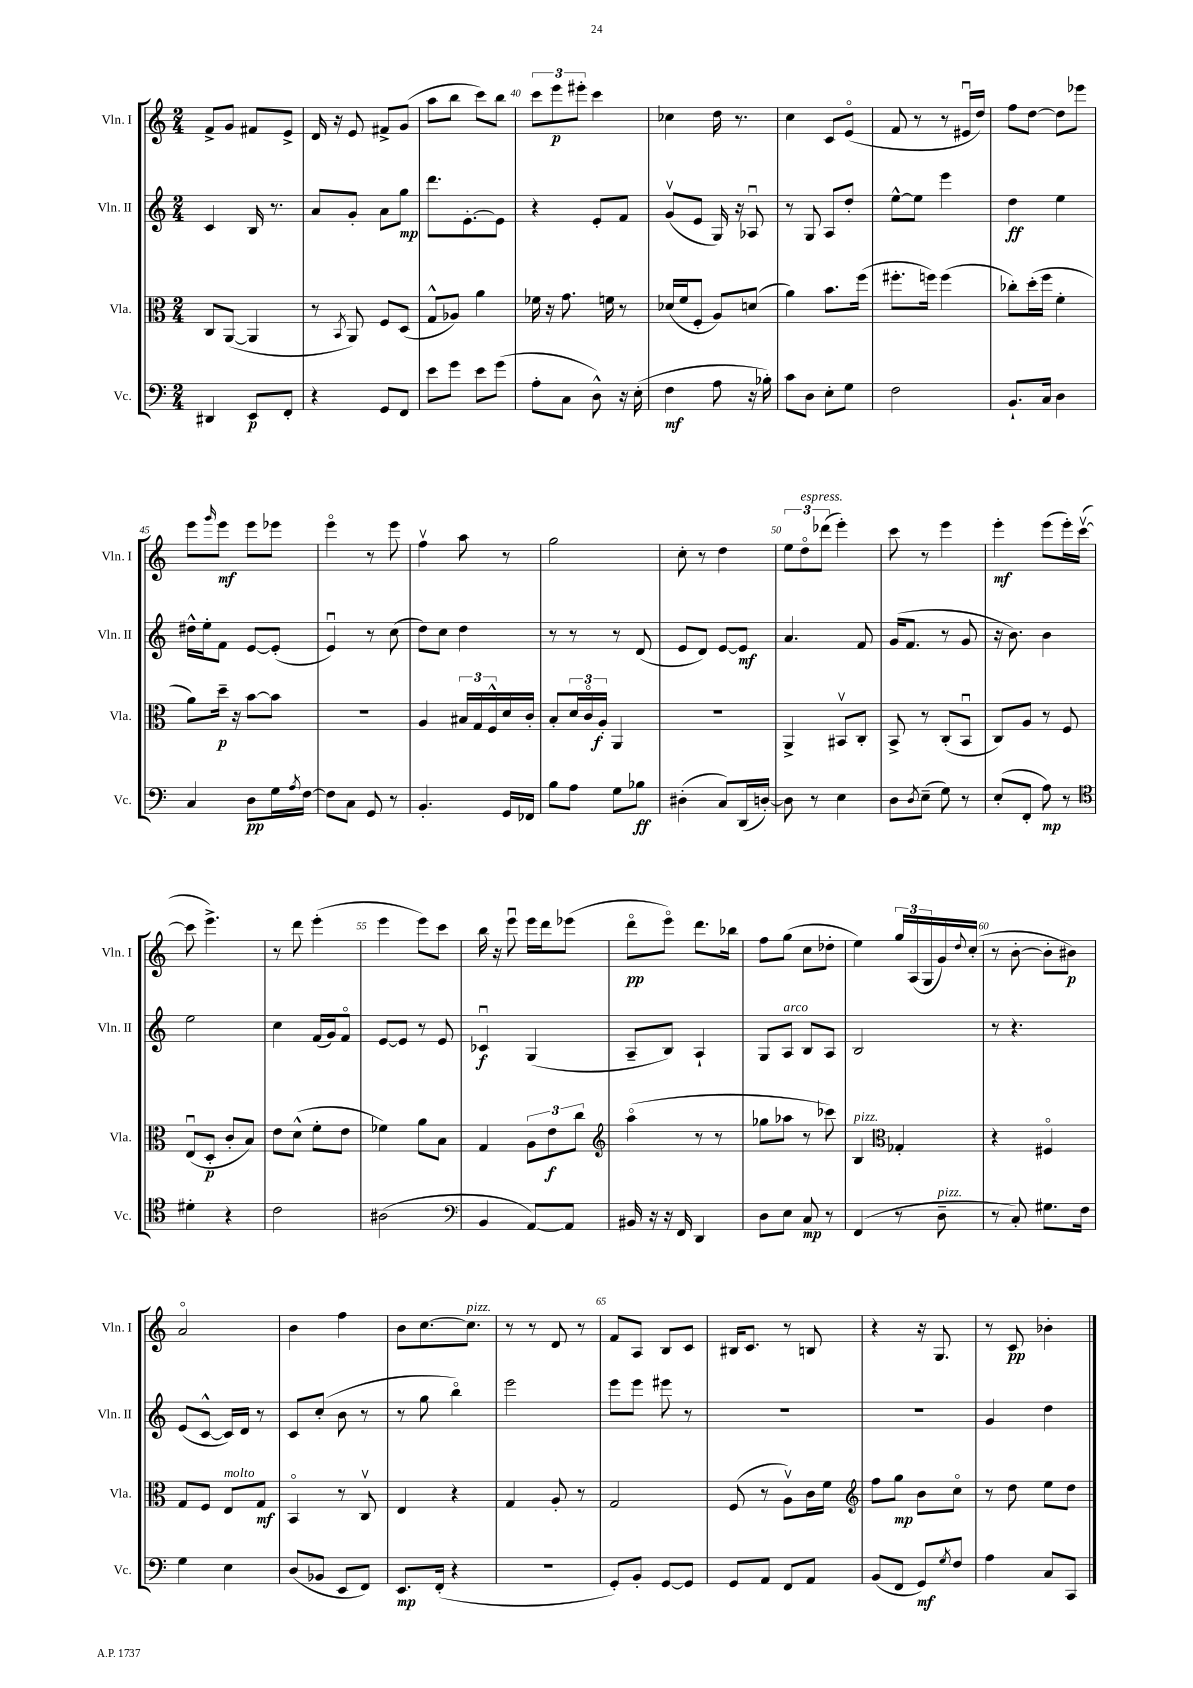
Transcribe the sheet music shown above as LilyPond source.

<<
\new StaffGroup <<
\new Staff = "s0" \with { instrumentName = "Vln. I" shortInstrumentName = "Vln. I" } {
    \clef treble \key c \major \numericTimeSignature \time 2/4
    f'8-> g'8 fis'8 e'8-> |
    d'16 r16 e'8 fis'8-> g'8( |
    a''8 b''8 c'''8) b''8 |
    \tuplet 3/2 { c'''8 e'''8\p eis'''8-. } c'''4 |
    ces''4 d''16 r8. |
    c''4 c'8 e'8\flageolet( |
    f'8 r8 r8 eis'16\downbow d''16) |
    f''8 d''8~ d''8 ees'''8 |
    e'''8 \grace { g'''16 } e'''8\mf e'''8 ees'''8 |
    e'''4\flageolet r8 e'''8 |
    f''4\upbow a''8 r8 |
    g''2 |
    c''8-. r8 d''4 |
    \tuplet 3/2 { e''8 d''8\flageolet^\markup { \italic "espress." } des'''8( } e'''4-.) |
    c'''8 r8 e'''4 |
    e'''4-.\mf e'''8( e'''16-.) c'''16~\upbow( |
    c'''8 e'''4.->) |
    r8 d'''8 e'''4-.( |
    e'''4 e'''8) c'''8 |
    b''16 r16 e'''8\downbow e'''16 d'''16 ees'''8( |
    d'''8\flageolet\pp e'''8\flageolet) d'''8. bes''16 |
    f''8 g''8( c''8 des''8-. |
    e''4) \tuplet 3/2 { g''16 a16( g16 } g'16) \appoggiatura { d''8 } c''16-.( |
    r8 b'8~-. b'8-. bis'8\p) |
    a'2\flageolet |
    b'4 f''4 |
    b'8 c''8.~ c''8.^\markup { \italic "pizz." } |
    r8 r8 d'8 r8 |
    f'8 a8 b8 c'8 |
    bis16 c'8. r8 b8 |
    r4 r16 g8. |
    r8 c'8\pp bes'4-. \bar "|." |
}
\new Staff = "s1" \with { instrumentName = "Vln. II" shortInstrumentName = "Vln. II" } {
    \clef treble \key c \major \numericTimeSignature \time 2/4
    c'4 b16 r8. |
    a'8 g'8-. a'8 g''8\mp |
    d'''8. e'8.~-. e'8 |
    r4 e'8-. f'8 |
    g'8\upbow( e'8 g16) r16 aes8\downbow |
    r8 g8 a8 d''8-. |
    e''8~-^ e''8 e'''4 |
    d''4\ff e''4 |
    dis''16-^ e''16-. f'8 e'8~ e'8-.( |
    e'4\downbow) r8 c''8( |
    d''8) c''8 d''4 |
    r8 r8 r8 d'8( |
    e'8 d'8) e'8~ e'8\mf |
    a'4. f'8 |
    g'16( f'8. r8 g'8 |
    r16 b'8.) b'4 |
    e''2 |
    c''4 f'16( g'16) f'8\flageolet |
    e'8~ e'8 r8 e'8 |
    ces'4\downbow\f g4( |
    a8-- b8) a4-! |
    g8 a8^\markup { \italic "arco" } b8 a8 |
    b2 |
    r8 r4. |
    e'8( c'8~-^ c'16) d'16 r8 |
    c'8 c''8-.( b'8 r8 |
    r8 g''8 b''4\flageolet) |
    e'''2 |
    e'''8 e'''8 eis'''8 r8 |
    R2 |
    R2 |
    g'4 d''4 \bar "|." |
}
\new Staff = "s2" \with { instrumentName = "Vla." shortInstrumentName = "Vla." } {
    \clef alto \key c \major \numericTimeSignature \time 2/4
    c8 a,8~( a,4 |
    r8 \acciaccatura { b,8 } a,8) f8 d8( |
    g8-^ aes8) a'4 |
    fes'16 r16 g'8. f'16 r8 |
    des'16( f'16 f8-. a8) d'8( |
    a'4) b'8. f''16( |
    fis''8.-. f''16) f''4( |
    ces''8-.) d''16-.( f''16 f'4-. |
    a'8) d''16--\p r16 b'8~ b'8 |
    R2 |
    a4 \tuplet 3/2 { bis16 g16 f16-^ } d'16 c'16-. |
    b8-. \tuplet 3/2 { d'16 c'16\flageolet a16-.\f } a,4 |
    r2 |
    a,4-> bis,8\upbow c8-. |
    b,8-> r8 c8-.( b,8\downbow |
    c8) a8 r8 f8 |
    e8\downbow( d8-.\p c'8-. b8) |
    e'8 d'8-^( f'8-. e'8 |
    fes'4) a'8 b8 |
    g4 \tuplet 3/2 { a8 e'8\f c''8 } |
    \clef treble a''4\flageolet( r8 r8 |
    ges''8 aes''8 r8 ces'''8) |
    b4^\markup { \italic "pizz." } \clef alto ges4-. |
    r4 fis4\flageolet |
    g8 f8 e8^\markup { \italic "molto" } g8\mf |
    b,4\flageolet r8 c8\upbow |
    e4 r4 |
    g4 a8-. r8 |
    g2 |
    f8( r8 a8\upbow) c'16 f'16 |
    \clef treble f''8 g''8\mp b'8 c''8\flageolet |
    r8 d''8 e''8 d''8 \bar "|." |
}
\new Staff = "s3" \with { instrumentName = "Vc." shortInstrumentName = "Vc." } {
    \clef bass \key c \major \numericTimeSignature \time 2/4
    dis,4 e,8\p f,8-. |
    r4 g,8 f,8 |
    e'8 g'8 e'8 g'8( |
    a8-. c8 d8-^) r16 e16-.( |
    f4\mf a8 r16 bes16-.) |
    c'8 d8 e8-. g8 |
    f2 |
    b,8.-! c16 d4 |
    c4 d8\pp g16 \acciaccatura { a8 } f16~ |
    f8 c8 g,8 r8 |
    b,4.-. g,16 fes,16 |
    b8 a8 g8 bes8\ff |
    dis4-.( c8) d,16( d16~-.) |
    d8 r8 e4 |
    d8 \acciaccatura { d8 } e8--( g8) r8 |
    e8-.( f,8-. a8\mp) r8 |
    \clef tenor dis'4-. r4 |
    c'2 |
    ais2( |
    \clef bass b,4 a,8~) a,8 |
    bis,16 r16 r16 f,16 d,4 |
    d8 e8 c8\mp r8 |
    f,4( r8 d8--^\markup { \italic "pizz." } |
    r8 c8-.) gis8. f16 |
    g4 e4 |
    d8( bes,8 e,8 f,8) |
    e,8.\mp f,16-.( r4 |
    r2 |
    g,8-.) b,8-. g,8~ g,8 |
    g,8 a,8 f,8 a,8 |
    b,8( f,8 g,8\mf) \acciaccatura { g8 } f8 |
    a4 c8 c,8 \bar "|." |
}
>>
>>
\layout { \context { \Score currentBarNumber = #37 \override BarNumber.break-visibility = ##(#f #t #t) barNumberVisibility = #(every-nth-bar-number-visible 5) } }
